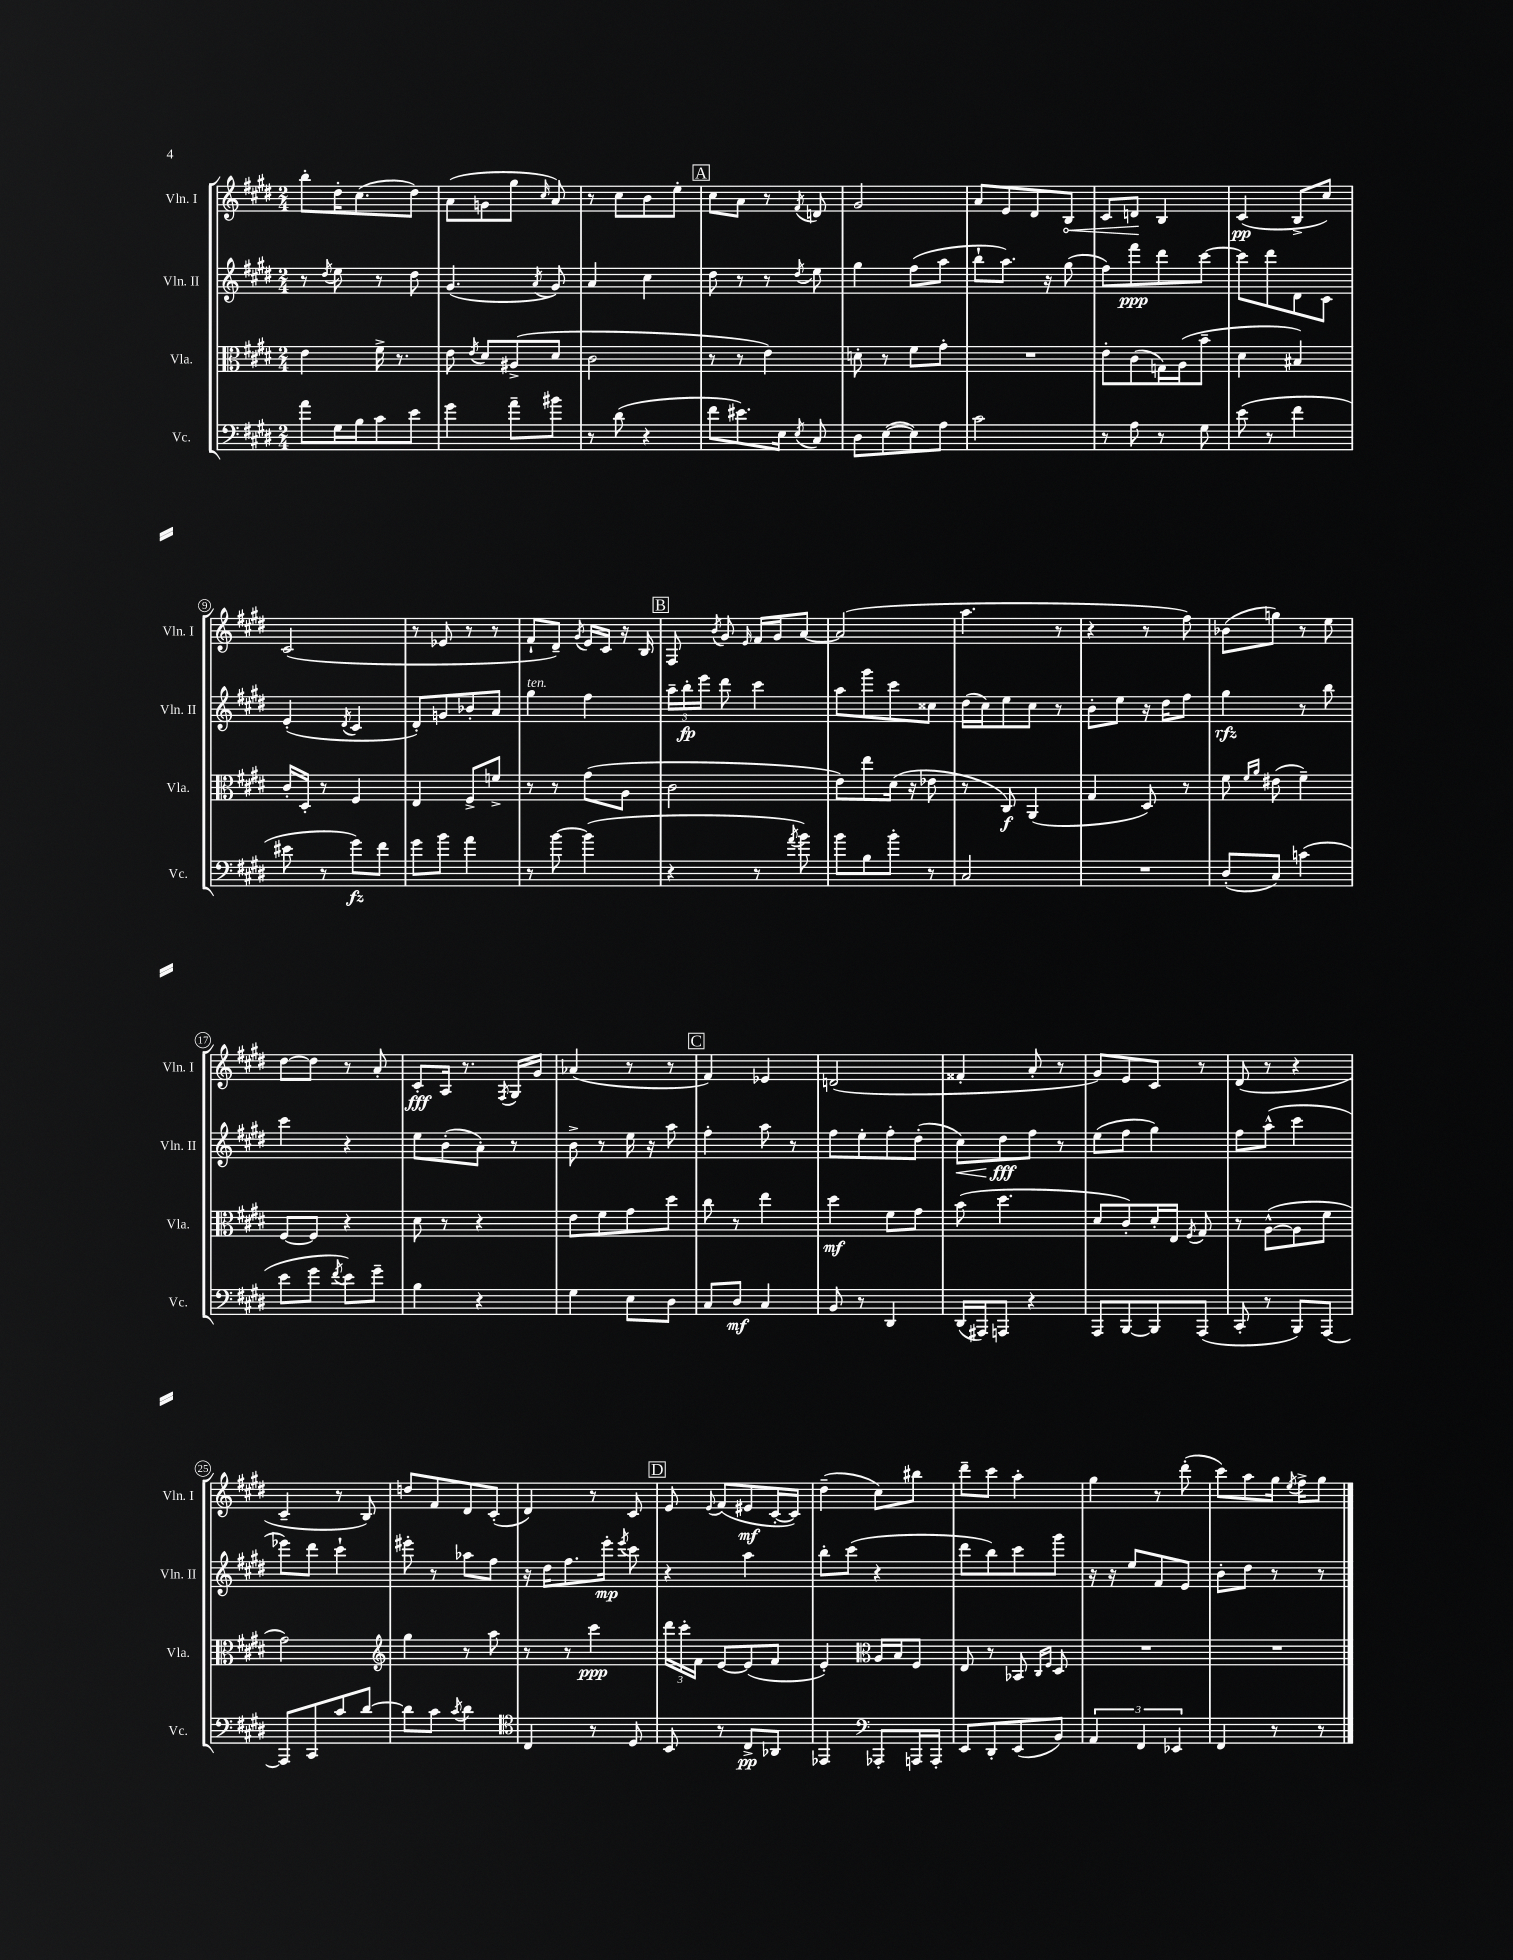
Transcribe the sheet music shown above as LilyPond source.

<<
\new StaffGroup <<
\new Staff = "s0" \with { instrumentName = "Vln. I" shortInstrumentName = "Vln. I" } {
    \clef treble \key e \major \numericTimeSignature \time 2/4
    \autoBeamOff b''8[-. dis''16-. cis''8.( dis''8]) |
    a'8[( g'8 gis''8] \grace { cis''16 } a'8) |
    r8 cis''8[ b'8 e''8]-. |
    \mark \markup { \box "A" } cis''8[ a'8] r8 \acciaccatura { fis'8 } d'8 |
    gis'2 |
    a'8[ e'8 dis'8 \once \override Hairpin.circled-tip = ##t b8]\< |
    cis'8[ d'8]\! b4 |
    cis'4\pp( b8[-> cis''8]) |
    cis'2( |
    r8 ees'8 r8 r8 |
    fis'8[-! dis'8]--) \acciaccatura { gis'8 } e'16[ cis'16] r16 b16 |
    \mark \markup { \box "B" } fis8 \acciaccatura { b'8 } gis'8 \grace { e'16 } fis'16[ gis'16 a'8]~ |
    a'2( |
    a''4. r8 |
    r4 r8 fis''8) |
    bes'8[( g''8]) r8 e''8 |
    dis''8[~ dis''8] r8 a'8-. |
    cis'8[-.\fff a16] r8. \acciaccatura { fis8 } gis16[ gis'16] |
    aes'4( r8 r8 |
    \mark \markup { \box "C" } fis'4) ees'4 |
    d'2( |
    fisis'4-. a'8-. r8 |
    gis'8[) e'8 cis'8] r8 |
    dis'8( r8 r4 |
    cis'4-- r8 b8) |
    d''8[ fis'8 dis'8 cis'8]-.( |
    dis'4) r8 cis'8 |
    \mark \markup { \box "D" } e'8 \appoggiatura { e'8 } fis'8[( eis'8\mf cis'16~-. cis'16]) |
    dis''4--( cis''8[) bis''8] |
    dis'''8[-- cis'''8] a''4-. |
    gis''4 r8 dis'''8-.( |
    cis'''8[) a''8 gis''16] \acciaccatura { e''8 } fis''16[-> gis''8] \bar "|." |
}
\new Staff = "s1" \with { instrumentName = "Vln. II" shortInstrumentName = "Vln. II" } {
    \clef treble \key e \major \numericTimeSignature \time 2/4
    \autoBeamOff r8 \acciaccatura { dis''8 } e''8 r8 dis''8 |
    gis'4.( \acciaccatura { a'8 } gis'8) |
    a'4 cis''4 |
    \mark \markup { \box "A" } dis''8 r8 r8 \acciaccatura { dis''8 } e''8 |
    gis''4 fis''8[( a''8] |
    b''8[-! a''8.]) r16 gis''8( |
    fis''8[) fis'''8\ppp dis'''8 cis'''8]~ |
    cis'''8[ dis'''8 dis'8 cis'8] |
    e'4-.( \acciaccatura { dis'8 } cis'4 |
    dis'8[-.) g'8 bes'8-. a'8] |
    gis''4^\markup { \italic "ten." } fis''4 |
    \mark \markup { \box "B" } \tuplet 3/2 { a''16[-- b''16-.\fp e'''16] } dis'''8 cis'''4 |
    a''8[ gis'''8 cis'''8 cisis''8] |
    dis''16[( cis''16) e''8 cis''8] r8 |
    b'8[-. e''8] r16 dis''16[ fis''8] |
    gis''4\rfz r8 b''8 |
    cis'''4 r4 |
    e''8[ b'8-.( a'8]-.) r8 |
    b'8-> r8 e''16 r16 a''8 |
    \mark \markup { \box "C" } fis''4-. a''8 r8 |
    fis''8[ e''8-. fis''8-. dis''8]-.( |
    cis''8[\<) dis''8\fff\! fis''8] r8 |
    e''8[( fis''8] gis''4) |
    fis''8[ a''8]-^( cis'''4 |
    ees'''8[) dis'''8] cis'''4-! |
    eis'''8-. r8 aes''8[ fis''8] |
    r16 dis''16[ fis''8. e'''16]-.\mp \acciaccatura { e'''8 } cis'''8 |
    \mark \markup { \box "D" } r4 a''4 |
    b''8[-. cis'''8]( r4 |
    dis'''8[ b''8) cis'''8 gis'''8] |
    r16 r16 e''8[ fis'8 e'8] |
    b'8[-. dis''8] r8 r8 \bar "|." |
}
\new Staff = "s2" \with { instrumentName = "Vla." shortInstrumentName = "Vla." } {
    \clef alto \key e \major \numericTimeSignature \time 2/4
    \autoBeamOff e'4 fis'16-> r8. |
    e'8 \acciaccatura { e'8 } dis'8[ ais8->( dis'8] |
    cis'2 |
    \mark \markup { \box "A" } r8 r8 e'4) |
    d'8-. r8 fis'8[ gis'8]-. |
    R2 |
    e'8[-. cis'8( g16) a16( b'8]-- |
    dis'4 bis4) |
    cis'16[-. dis16]-. r8 fis4 |
    e4 fis8[-> f'8]-> |
    r8 r8 gis'8[( a8] |
    \mark \markup { \box "B" } cis'2 |
    e'8[) e''8 dis'16]( r16 ees'8 |
    r8 cis8\f) a,4( |
    gis4 dis8) r8 |
    fis'8 \grace { fis'16[ a'16] } eis'8( fis'4--) |
    fis8[~ fis8] r4 |
    dis'8 r8 r4 |
    e'8[ fis'8 gis'8 dis''8] |
    \mark \markup { \box "C" } cis''8 r8 e''4 |
    dis''4\mf fis'8[ gis'8] |
    b'8( dis''4. |
    dis'8[ cis'8-.) dis'16-. e16] \acciaccatura { fis8 } gis8 |
    r8 a8[~-^( a8 fis'8] |
    gis'2) |
    \clef treble gis''4 r8 a''8 |
    r8 r8 cis'''4\ppp |
    \mark \markup { \box "D" } \tuplet 3/2 { dis'''16[ cis'''16-. fis'16] } e'8[~ e'8( fis'8] |
    e'4-.) \clef alto a16[ b16 fis8] |
    e8 r8 bes,8 \grace { cis16[ fis16] } dis8 |
    R2 |
    R2 \bar "|." |
}
\new Staff = "s3" \with { instrumentName = "Vc." shortInstrumentName = "Vc." } {
    \clef bass \key e \major \numericTimeSignature \time 2/4
    \autoBeamOff a'8[ gis16 b16 cis'8 e'8] |
    gis'4 a'8[-- bis'8] |
    r8 dis'8( r4 |
    \mark \markup { \box "A" } fis'8[ eis'8.) e16] \acciaccatura { e8 } cis8 |
    dis8[ e8~( e8) a8] |
    cis'2 |
    r8 a8 r8 gis8 |
    e'8( r8 fis'4 |
    eis'8 r8 gis'8[\fz) fis'8] |
    gis'8[ b'8] a'4 |
    r8 b'8~ b'4( |
    \mark \markup { \box "B" } r4 r8 \acciaccatura { a'8 } b'8) |
    b'8[ b8 b'8]-. r8 |
    cis2 |
    R2 |
    dis8[-.( cis8]) c'4( |
    e'8[ gis'8] \acciaccatura { fis'8 } e'8[) gis'8]-- |
    b4 r4 |
    gis4 e8[ dis8] |
    \mark \markup { \box "C" } cis8[ dis8]\mf cis4 |
    b,8 r8 dis,4 |
    dis,16[( ais,,16) a,,8] r4 |
    a,,8[ b,,8~ b,,8 a,,8]( |
    cis,8-. r8 b,,8[) a,,8]~ |
    a,,8[ cis,8 cis'8 dis'8]~ |
    dis'8[ cis'8] \acciaccatura { cis'8 } dis'4 |
    \clef tenor cis4 r8 dis8 |
    \mark \markup { \box "D" } b,8 r8 cis8[->\pp aes,8] |
    ees,4 \clef bass aes,,8[-. a,,16 a,,16]-. |
    e,8[ dis,8-. e,8( b,8]) |
    \tuplet 3/2 { a,4 fis,4 ees,4 } |
    fis,4 r8 r8 \bar "|." |
}
>>
>>
\layout { \context { \Score \override BarNumber.stencil = #(make-stencil-circler 0.1 0.3 ly:text-interface::print) } }
